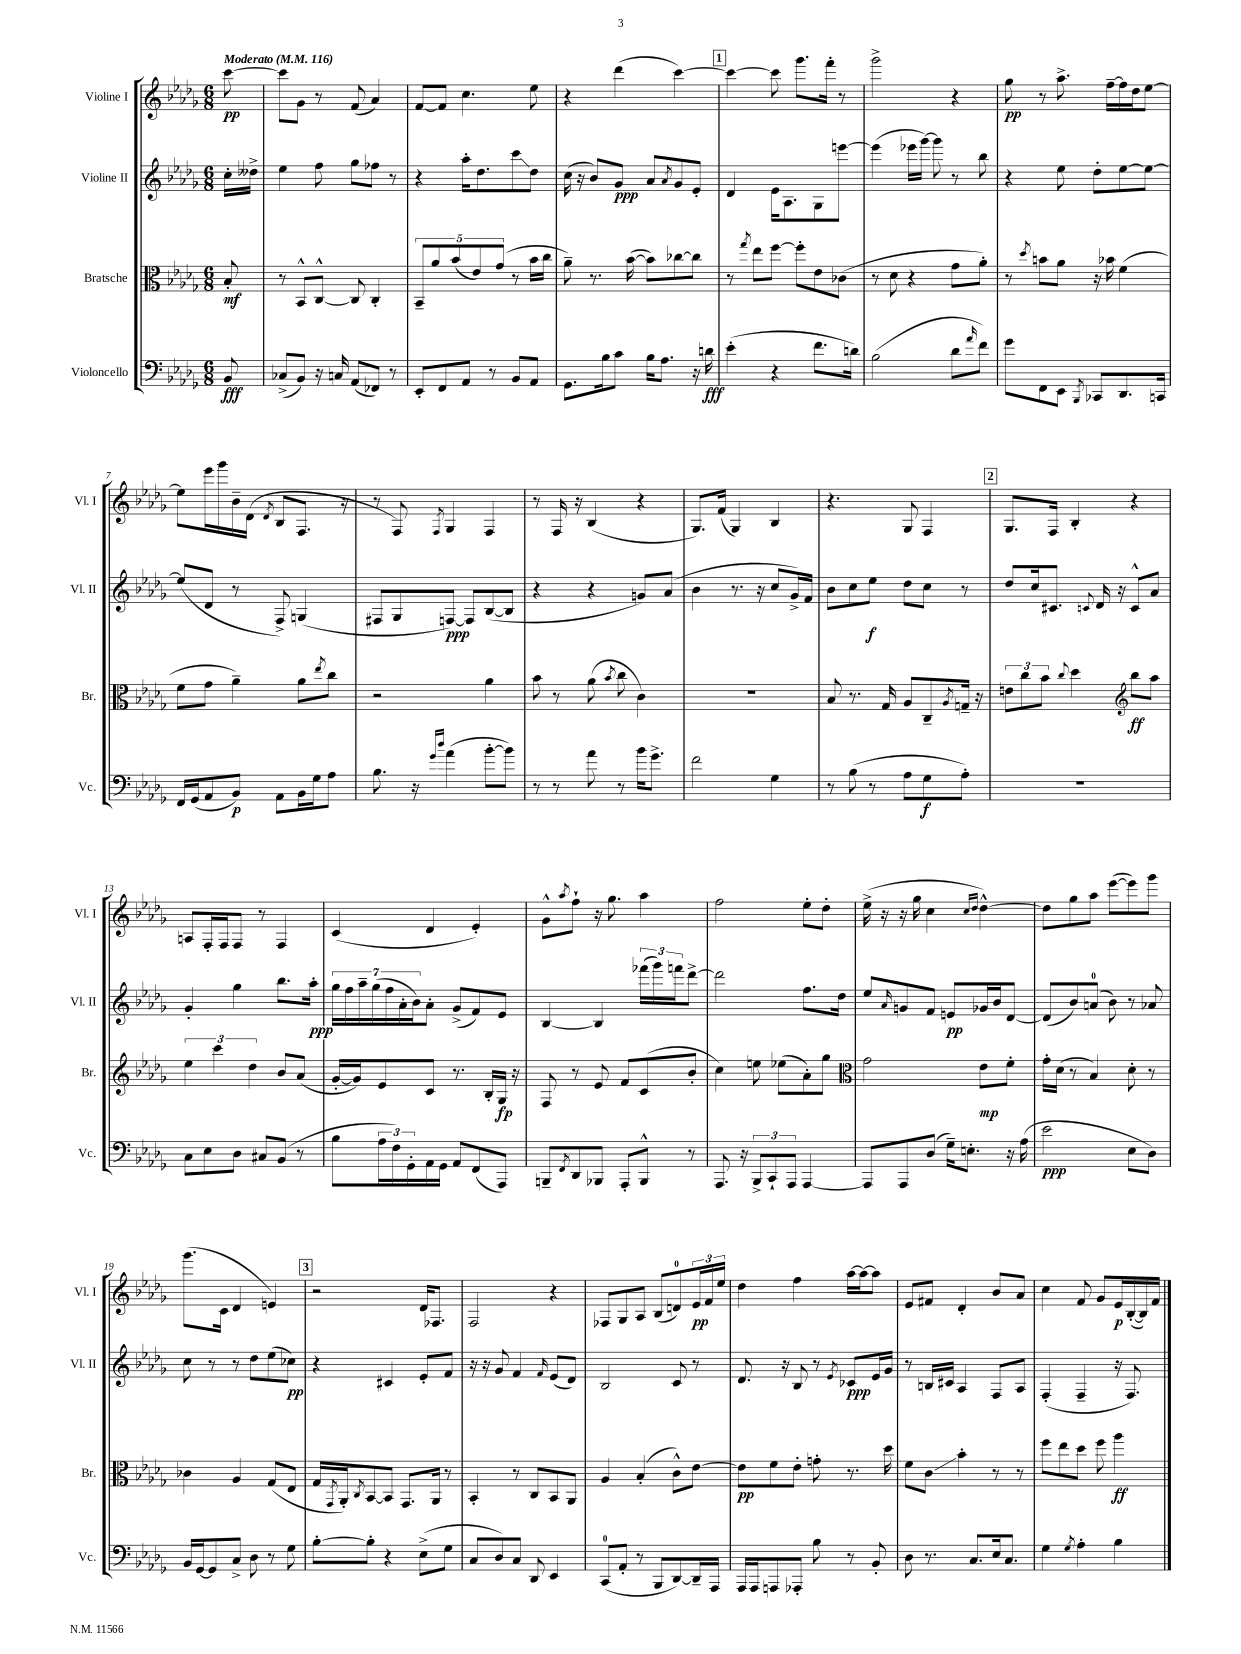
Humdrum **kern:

**kern	**kern	**kern	**kern
*staff4	*staff3	*staff2	*staff1
*clefF4	*clefC3	*clefG2	*clefG2
*k[b-e-a-d-g-]	*k[b-e-a-d-g-]	*k[b-e-a-d-g-]	*k[b-e-a-d-g-]
*M6/8	*M6/8	*M6/8	*M6/8
*MM116	*MM116	*MM116	*MM116
8BB-/	8B-'/	16cc'\LL	[8ccc\
.	.	16dd--^\JJ	.
=	=	=	=
(8C-^/L	8r	4ee-\	8ccc\]L
8BB-/J)	8BB-^^/L	.	8g-\J
16r	[8C^^/J	8ff\	8r
16C/	.	.	.
(8AA-/L	8C/]	8gg-\L	(8f/
8FF-/J)	4C'/	8ff-\J	4a-/)
8r	.	8r	.
=	=	=	=
8EE-'/L	10BB-~/L	4r	[8f/L
.	10a-/	.	.
8FF/	.	.	8f/]J
.	(10b-/	.	.
8AA-/J	.	16aa-'\LK	4.cc\
.	10e-/)	.	.
.	.	8.dd-\	.
8r	.	.	.
.	(10g-/J	.	.
8BB-/L	8r	8ccc\	.
8AA-/J	16b-\LL	8dd-\J	8ee-\
.	16cc\JJ	.	.
=	=	=	=
8.GG-\L	8a-~\)	(16cc\	4r
.	.	16r	.
.	8.r	8b-/L)	.
16B-\k	.	.	.
8c\J	.	8g-/J	(4ddd-\
.	([16b-\	.	.
16B-\LK	8b-\]L)	8a-/L	.
8.A-\J	.	.	.
.	.	8qa-/	.
.	[8cc-\	8g-/	[4ccc\)
16r	8cc-\]J	8e-'/J	.
16d\	.	.	.
=	=	=	=
(4e-'\	8r	4d-/	4ccc\_
.	8qgg-/	.	.
.	8ee-\L	.	.
4r	[8ff\J	16e-\LK	8ccc\]
.	.	8.A-\	.
.	8ff'\]L	.	8.ggg-\L
8.f\L	8e-\	8G-\	.
.	.	.	16fff'\Jk
.	(8c-\J	[8eee\J	8r
16d\Jk)	.	.	.
=	=	=	=
(2B-\	8r	(4eee\]	2ggg-^\
.	8d-\	.	.
.	4r	16eee-\LL	.
.	.	[16ggg-\JJ)	.
.	.	8ggg-\]	.
8d-\L	8g-\L	8r	4r
16qqa-/	.	.	.
8f\J)	8a-'\J)	8bb-\	.
=	=	=	=
8g-\L	8r	4r	8gg-\
.	8qdd-/	.	.
8FF\	8b\L	.	8r
8EE-\J	8a-\J	8ee-\	8.aa-^\
8qBBB-/	.	.	.
8CC-/L	16r	8dd-'\L	.
.	16b-\	.	[16ff~\LL
8.DD-/	(4f\	[8ee-\	16ff\]
.	.	.	16dd-\J
.	.	8ee-\_J	[8ee-\J
16CC/Jk	.	.	.
=	=	=	=
16FF/LL	8f\L	(8ee-/]L	8ee-\]L
(16GG-/J	.	.	.
8AA-/	8g-\J	8d-/J	16eee-\L
.	.	.	16ggg-\
8BB-/J)	4a-~\)	8r	16b-~\
.	.	.	(16d-\JJ
.	.	.	8qd-/
8AA-\L	.	8F^/)	8B-/L
16BB-\L	8a-\L	(4G/	8.F/J
16G-\J	.	.	.
.	8qee-/	.	.
8A-\J	8cc\J	.	.
.	.	.	16r
=	=	=	=
8.B-\	2r	8F#/L	8r
.	.	8G-/	8F/)
16r	.	.	.
16qqg-/LL	.	.	.
16qqdd-/JJ	.	.	8qF/
(4a-\	.	[8F/J)	4G-/
.	.	8F/]L	.
[8b-'\L	4a-\	([8B-/	4F/
8b-\]J)	.	8B-/]J	.
=	=	=	=
8r	8b-\	4r	8r
8r	8r	.	16F/
.	.	.	16r
8a-\	(8a-\	4r	(4B-/
.	8qb-/	.	.
8r	8cc\	.	.
16b-\LK	4c\)	8g/L)	4r
8.g-^\J	.	.	.
.	.	(8a-/J	.
=	=	=	=
2f\	2.r	4b-\	8.G-/L)
.	.	.	(16f/Jk
.	.	8.r	4G-/)
.	.	16r	.
4G-\	.	8cc/L	4B-/
.	.	16g-^/L)	.
.	.	16f/JJ	.
=	=	=	=
8r	8B-/	8b-\L	4.r
(8B-\	8.r	8cc\	.
8r	.	8ee-\J	.
.	16G-/	.	.
8A-\L	8A-/L	8dd-\L	8G-/
8G-\	8C~/	8cc\J	4F/
.	8qA-/	.	.
8A-'\J)	16G~/Jk	8r	.
.	16r	.	.
=	=	=	=
2.r	12e\L	8dd-/L	8.G-/L
.	12cc\	.	.
.	.	16cc/k	.
.	12b-\J	.	.
.	.	8.c#/J	16F/Jk
.	8qqcc/	.	.
.	4dd-\	.	4B-'/
.	.	8qqc/	.
.	.	16d-/	.
.	.	16r	.
*	*clefG2	*	*
.	8bb-\L	8c^^/L	4r
.	8aa-\J	8a-/J	.
=	=	=	=
8C\L	6ee-\	4g-'/	8A/L
8E-\	.	.	16F'/L
.	6ccc\	.	.
.	.	.	16F/J
8D-\J	.	4gg-\	8F/J
.	6dd-\	.	.
8C#/L	.	.	8r
(8BB-/J	8b-/L	8.bb-\L	4F/
8r	(8a-/J	.	.
.	.	16aa-'\Jk	.
=	=	=	=
8B-\L	[16g-'/LL	28gg-\LL	(4c/
.	.	28ff\	.
.	16g-/]J)	.	.
.	.	28aa-~\	.
.	.	(28gg-\	.
24A-\L	8e-/	.	.
.	.	28ff\	.
24F\)	.	.	.
.	.	28a-'\	.
24GG-'\	.	.	.
.	.	28b-\J)	.
16AA-\	8c/J	8a-'\J	4d-/
16GG-\JJ	.	.	.
8AA-/L	8.r	(8g-^/L	.
(8FF/	.	8f/)	4e-'/)
.	16B-'/LL	.	.
8AAA-/J)	16G-/JJ	8e-/J	.
.	16r	.	.
=	=	=	=
8BBB~/L	8F/	[4B-/	8g-^^\L
8qFF/	.	.	8qaa-/
8DD-/	8r	.	8ff`\J
8BBB-/J	8e-/	4B-/]	16r
.	.	.	8.gg-\
8AAA-'/L	8f/L	.	.
8BBB-^^/J	(8c/	(24fff-\LL	4aa-\
.	.	24ggg-\)	.
.	.	24fff\J	.
8r	8b-'/J	[8ddd-^\J	.
=	=	=	=
8.AAA-/	4cc\)	2ddd-\]	2ff\
16r	.	.	.
12BBB-^/L	8ee\	.	.
12CC`/	.	.	.
.	(8ee-\L	.	.
12AAA-/J	.	.	.
[4AAA-/	8a-'\)	8.ff\L	8ee-'\L
.	8gg-\J	.	8dd-'\J
.	.	16dd-\Jk	.
=	=	=	=
*	*clefC3	*	*
8AAA-/]L	2g-\	8ee-/L	(16ee-^\
.	.	.	16r
.	.	16qqa-/	.
8AAA-/	.	8g/	16r
.	.	.	16gg-\
(8D-/J	.	8f/J	4cc\
16G-~\LK)	.	8e/L	.
8.E'\J	.	.	.
.	.	.	16qqcc/LL
.	.	.	16qqdd-/JJ
.	8e-\L	16g-/L	[4dd-^^\)
.	.	16b-/J	.
16r	8f'\J	[8d-/J	.
(16A-\	.	.	.
=	=	=	=
2e-\	16g-'\LL	(8d-/]L	8dd-\]L
.	(16d-\JJ	.	.
.	8r	8b-/)	8gg-\
.	4B-/)	(8a/J	8aa-\J
.	.	8b-\)	([8eee-\L
8E-\L	8d-'\	8r	8eee-\])
8D-\J)	8r	8a-/	8ggg-\J
=	=	=	=
16BB-/LL	4c-\	8cc\	(8.ggg-\L
[16GG-/J	.	.	.
8GG-/]	.	8r	.
.	.	.	16c\Jk
8C^/J	4A-/	8r	4d-/
8D-\	.	8dd-\L	.
8r	(8G-/L	(8ee-\	4e/)
8G-\	8E-/J	8cc-\J)	.
=	=	=	=
[8B-'\L	16G-/LL	4r	2r
.	8qGG-/	.	.
.	16AA-'/J)	.	.
.	8qC/	.	.
8B-'\]J	[8BB-/	.	.
4r	8BB-/]J	4c#/	.
.	8.GG-/L	.	.
(8E-^\L	.	8e-'/L	16d-/LK
.	16AA-/Jk	.	8.F-/J
8G-\J	8r	8f/J	.
=	=	=	=
8C/L	4BB-'/	16r	2F/
.	.	16r	.
8D-/)	.	8g-/	.
8C/J	8r	4f/	.
8DD-/	8C/L	.	.
.	.	16qqf/	.
4EE-/	8BB-/	(8e-/L	4r
.	8AA-/J	8d-/J)	.
=	=	=	=
(8CC/L	4A-/	2B-/	8F-/L
8AA-'/J	.	.	8G-/
8r	(4B-'/	.	8A-/J
8BBB-/L	.	.	(8B-/L
[8DD-/)	8c^^\L)	8c/	8d/)
16DD-~/]L	[8e-\J	8r	24e-/L
.	.	.	24f/
16AAA-/JJ	.	.	.
.	.	.	24ee-/JJ
=	=	=	=
16AAA-/LL	8e-\]L	8.d-/	4dd-\
16AAA-/J	.	.	.
8AAA/	8f\	.	.
.	.	16r	.
8AAA-'/J	8e-'\J	8B-/	4ff\
8B-\	8g'\	8r	.
.	.	8qe-/	.
8r	8.r	8c-/L	[16aa-\LL
.	.	.	16aa-\_J
8BB-'/	.	16e-/L	8aa-\]J
.	16dd-\	16g-/JJ	.
=	=	=	=
8D-\	8f\L	8r	8e-/L
8.r	8c\J	16B/LL	8f#/J
.	.	16c#/JJ	.
.	4b-'\	4A-/	4d-'/
8.C/L	.	.	.
16E-/k	8r	8F/L	8b-/L
8.C/J	.	.	.
.	8r	8A-/J	8a-/J
=	=	=	=
4G-\	8ff\L	(4F'/	4cc\
.	8ee-\	.	.
8qG-/	.	.	.
4A-'\	8dd-\J	4F~/	8f/
.	8ff\	.	8g-/L
4B-\	4aa-\	16r	16e-/L
.	.	8.F/)	([16B-'/
.	.	.	16B-/])
.	.	.	16f/JJ
==	==	==	==
*-	*-	*-	*-
